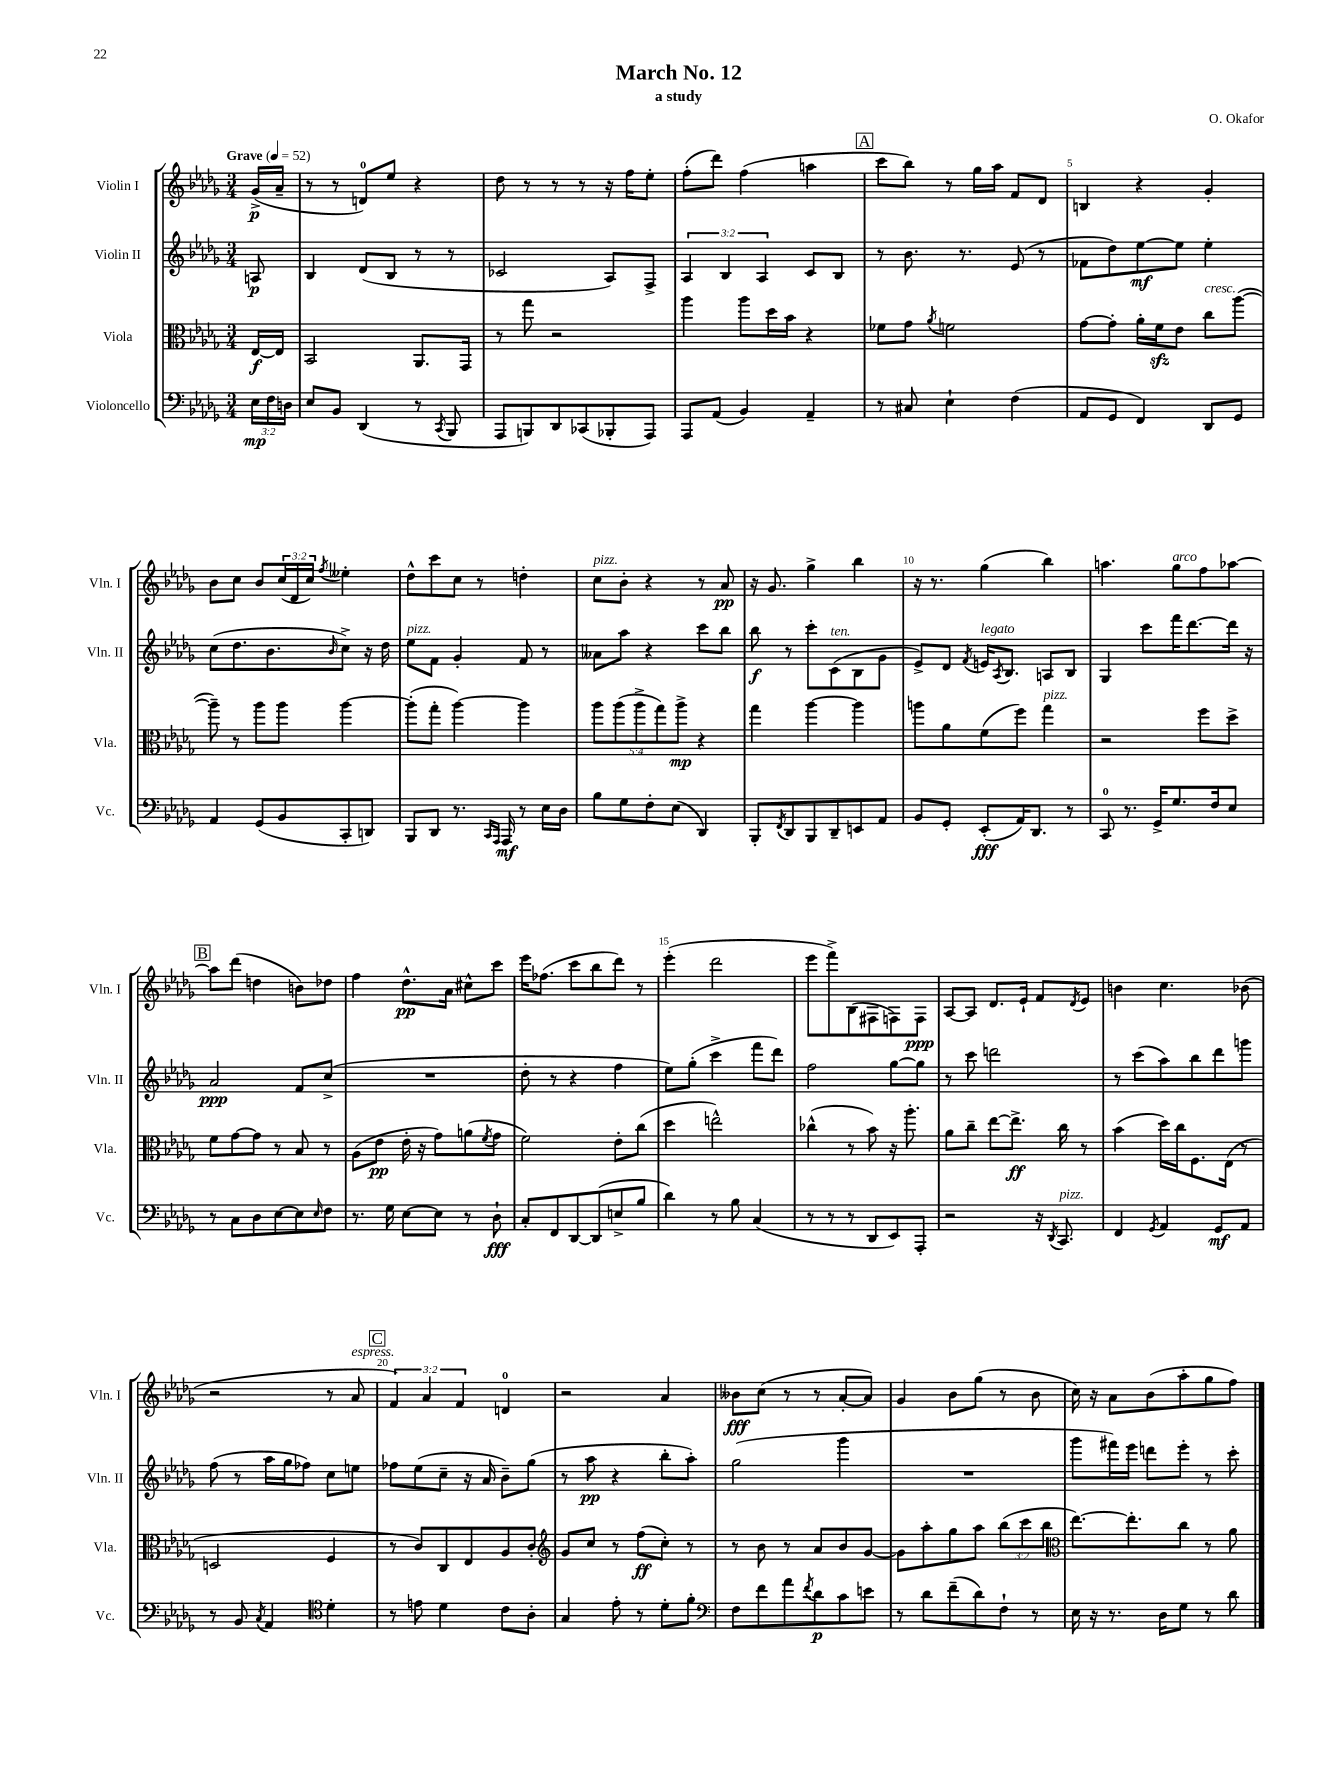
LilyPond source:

\header { title = "March No. 12" composer = "O. Okafor" subtitle = "a study" }
<<
\new StaffGroup <<
\new Staff = "s0" \with { instrumentName = "Violin I" shortInstrumentName = "Vln. I" } {
    \clef treble \key des \major \numericTimeSignature \time 3/4 \override Staff.TupletNumber.text = #tuplet-number::calc-fraction-text \partial 8 \tempo "Grave" 4 = 52
    ges'16->\p( aes'16-- |
    r8 r8 d'8-0) ees''8 r4 |
    des''8 r8 r8 r8 r16 f''16 ees''8-. |
    f''8-.( des'''8) f''4( a''4 |
    \mark \markup { \box "A" } c'''8 bes''8) r8 ges''16 aes''16 f'8 des'8 |
    b4 r4 ges'4-. |
    bes'8 c''8 bes'8 \tuplet 3/2 { c''16( des'16 c''16) } \acciaccatura { f''8 } eeses''4-. |
    des''8-^ c'''8 c''8 r8 d''4-. |
    c''8^\markup { \italic "pizz." } bes'8-. r4 r8 aes'8\pp |
    r16 ges'8. ges''4-> bes''4 |
    r16 r8. ges''4( bes''4) |
    a''4. ges''8^\markup { \italic "arco" } f''8 aes''8~ |
    \mark \markup { \box "B" } aes''8 des'''8( d''4 b'8) des''8 |
    f''4 des''8.-^\pp aes'16 cis''8-^ c'''8 |
    ees'''16 fes''8.( c'''8 bes''8 des'''8) r8 |
    ees'''4-.( des'''2 |
    ees'''8 f'''8->) bes8( fis8 f8) f8\ppp |
    aes8~ aes8 des'8. ees'16-! f'8 \acciaccatura { des'8 } ees'8 |
    b'4 c''4. bes'8( |
    r2 r8 aes'8^\markup { \italic "espress." } |
    \mark \markup { \box "C" } \tuplet 3/2 { f'4) aes'4 f'4 } d'4-0 |
    r2 aes'4 |
    beses'8\fff c''8( r8 r8 aes'8~-. aes'8) |
    ges'4 bes'8 ges''8( r8 bes'8 |
    c''16) r16 aes'8 bes'8( aes''8-. ges''8 f''8) \bar "|." |
}
\new Staff = "s1" \with { instrumentName = "Violin II" shortInstrumentName = "Vln. II" } {
    \clef treble \key des \major \numericTimeSignature \time 3/4 \override Staff.TupletNumber.text = #tuplet-number::calc-fraction-text \partial 8
    a8\p |
    bes4 des'8( bes8 r8 r8 |
    ces'2 aes8) f8-> |
    \tuplet 3/2 { aes4 bes4 aes4 } c'8 bes8 |
    \mark \markup { \box "A" } r8 bes'8. r8. ees'8( r8 |
    fes'8 des''8) ees''8~\mf ees''8 ees''4-. |
    c''8( des''8. bes'8. \grace { bes'16 } c''8->) r16 des''16 |
    ees''8^\markup { \italic "pizz." } f'8 ges'4-. f'8 r8 |
    aeses'8 aes''8 r4 c'''8 bes''8 |
    bes''8\f r8 c'''8-. c'8^\markup { \italic "ten." }( bes8 ges'8 |
    ees'8->) des'8 \acciaccatura { f'8 } e'16^\markup { \italic "legato" } \acciaccatura { aes8 } bes8. a8 bes8 |
    ges4 c'''8 f'''16 des'''8.~ des'''16 r16 |
    \mark \markup { \box "B" } aes'2\ppp f'8 c''8->( |
    R2. |
    des''8-. r8 r4 f''4 |
    ees''8) ges''8-.( c'''4-> f'''8 des'''8) |
    f''2 ges''8~ ges''8 |
    r8 c'''8 d'''2 |
    r8 c'''8( aes''8) bes''8 des'''8 g'''8 |
    f''8( r8 aes''16 ges''16 fes''8) c''8 e''8 |
    \mark \markup { \box "C" } fes''8 ees''8( c''8-- r16 aes'16 bes'8--) ges''8( |
    r8 aes''8\pp r4 bes''8-. aes''8-.) |
    ges''2( ges'''4 |
    R2. |
    ges'''8 fis'''16) ees'''16 d'''8 ees'''8-. r8 c'''8-. \bar "|." |
}
\new Staff = "s2" \with { instrumentName = "Viola" shortInstrumentName = "Vla." } {
    \clef alto \key des \major \numericTimeSignature \time 3/4 \override Staff.TupletNumber.text = #tuplet-number::calc-fraction-text \partial 8
    ees16~\f ees16 |
    bes,2 aes,8. ges,16 |
    r8 ges''8 r2 |
    aes''4 aes''8 des''16 bes'16 r4 |
    \mark \markup { \box "A" } fes'8 ges'8 \acciaccatura { aes'8 } f'2 |
    ges'8~ ges'8-. aes'16-. f'16\sfz ees'8 c''8^\markup { \italic "cresc." } aes''8~( |
    aes''8--) r8 aes''8 aes''8 aes''4~ |
    aes''8-.( ges''8-. aes''4~) aes''4 |
    \tuplet 5/4 { aes''8 aes''8( aes''8-> ges''8) aes''8->\mp } r4 |
    ges''4 aes''4~ aes''4 |
    a''8 aes'8 f'8( f''8) ges''4^\markup { \italic "pizz." } |
    r2 f''8 des''8-> |
    \mark \markup { \box "B" } f'8 ges'8~ ges'8 r8 bes8 r8 |
    aes8( ees'8\pp ees'16-. r16 ges'8) a'8( \acciaccatura { f'8 } ges'8 |
    f'2) ees'8-. c''8( |
    des''4 e''2-^) |
    ces''4-^( r8 bes'8) r16 aes''8.-. |
    aes'8 c''8-- ees''8~ ees''8.->\ff c''16 r8 |
    bes'4( des''16) c''16 f8. ees16( r8 |
    d2 f4 |
    \mark \markup { \box "C" } r8 c'8) c8 ees8 aes8 c'8-. |
    \clef treble ges'8 c''8 r8 f''8\ff( c''8-.) r8 |
    r8 bes'8 r8 aes'8 bes'8 ges'8~ |
    ges'8 aes''8-. ges''8 aes''8 \tuplet 3/2 { bes''8( c'''8 bes''8 } |
    \clef alto ees''8.~) ees''8.-. c''8 r8 aes'8 \bar "|." |
}
\new Staff = "s3" \with { instrumentName = "Violoncello" shortInstrumentName = "Vc." } {
    \clef bass \key des \major \numericTimeSignature \time 3/4 \override Staff.TupletNumber.text = #tuplet-number::calc-fraction-text \partial 8
    \tuplet 3/2 { ees16\mp f16 d16 } |
    ees8 bes,8 des,4( r8 \acciaccatura { c,8 } bes,,8 |
    aes,,8 b,,8) des,8 ces,8( bes,,8-. aes,,8) |
    aes,,8 aes,8( bes,4) aes,4-- |
    \mark \markup { \box "A" } r8 cis8 ees4-! f4( |
    aes,8 ges,8 f,4) des,8 ges,8 |
    aes,4 ges,8( bes,8 c,8-. d,8) |
    bes,,8 des,8 r8. \grace { c,16 aes,,16 } aes,,16\mf r8 ees16 des16 |
    bes8 ges8 f8-. ees8( des,4) |
    bes,,8-. \acciaccatura { f,8 } des,8 bes,,8 des,8-- e,8 aes,8 |
    bes,8 ges,8-. ees,8-.\fff( aes,16) des,8. r8 |
    c,8-0 r8. ges,16-> ges8. f16 ees8 |
    \mark \markup { \box "B" } r8 c8 des8 ees8~ ees8 \grace { ees16 } f8 |
    r8. ges16 ees8~ ees8 r8 des8-!\fff |
    c8-. f,8 des,8~ des,8( e8-> bes8 |
    des'4) r8 bes8 c4( |
    r8 r8 r8 des,8 ees,8) aes,,8-. |
    r2 r16 \acciaccatura { des,8 } c,8.^\markup { \italic "pizz." } |
    f,4 \acciaccatura { ges,8 } aes,4 ges,8\mf aes,8 |
    r8 bes,8 \acciaccatura { c8 } aes,4 \clef tenor des'4-. |
    \mark \markup { \box "C" } r8 e'8 des'4 c'8 aes8-. |
    ges4 ees'8-. r8 des'8-. f'8-. |
    \clef bass f8 f'8 aes'8 \acciaccatura { f'8 } des'8\p c'8 e'8 |
    r8 des'8 f'8--( des'8) f8-! r8 |
    ees16 r16 r8. des16 ges8 r8 des'8 \bar "|." |
}
>>
>>
\layout { \context { \Score \override BarNumber.break-visibility = ##(#f #t #t) barNumberVisibility = #(every-nth-bar-number-visible 5) } }
